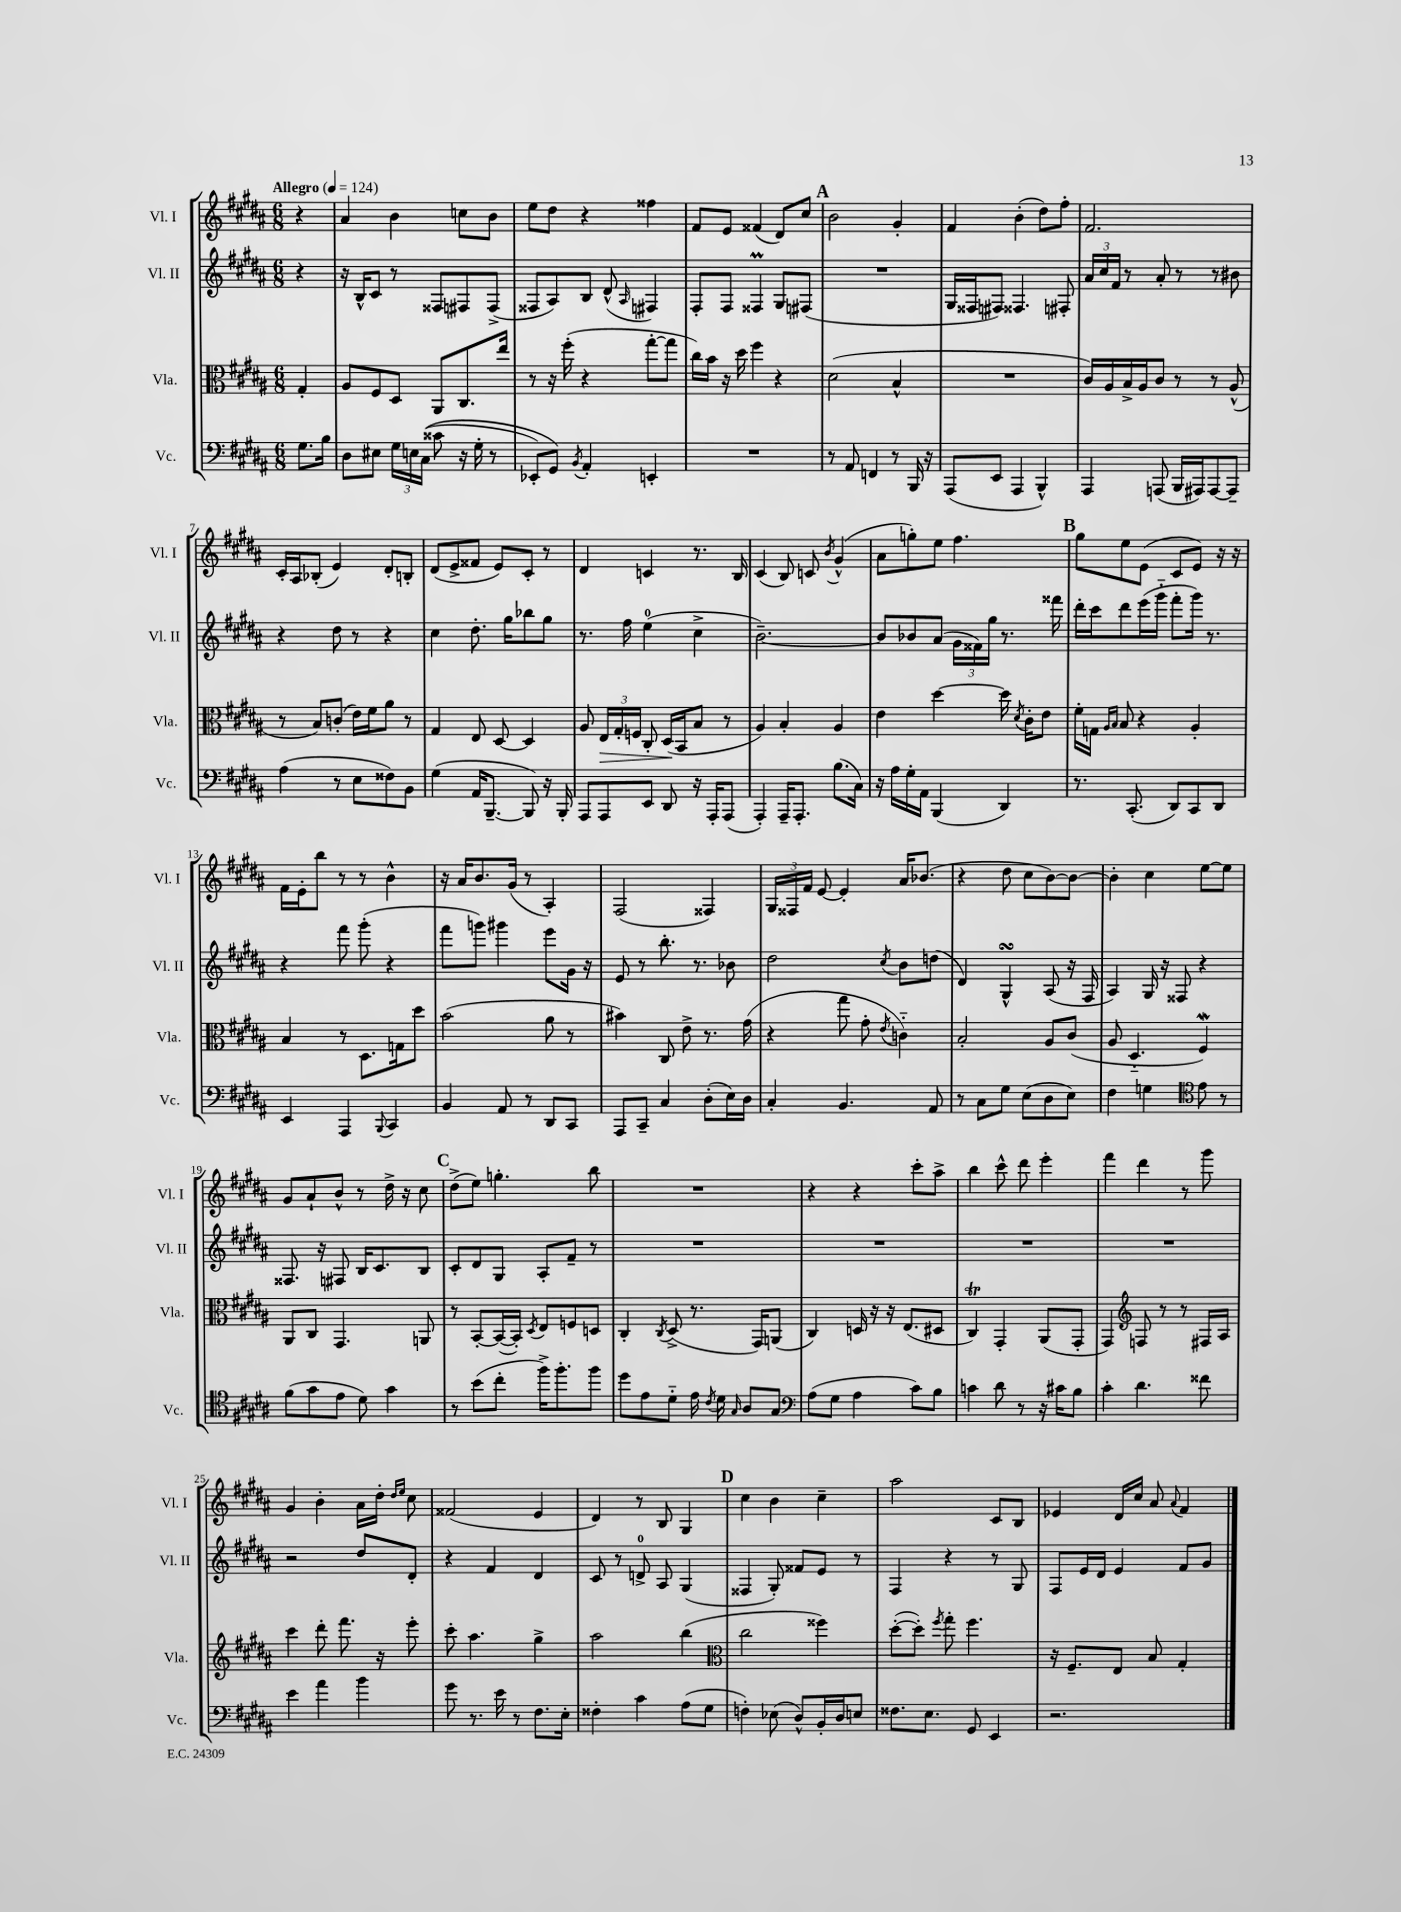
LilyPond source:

<<
\new StaffGroup <<
\new Staff = "s0" \with { instrumentName = "Vl. I" shortInstrumentName = "Vl. I" } {
    \clef treble \key b \major \numericTimeSignature \time 6/8 \partial 4 \tempo "Allegro" 4 = 124
    \autoBeamOff r4 |
    ais'4 b'4 c''8[ b'8] |
    e''8[ dis''8] r4 fisis''4 |
    fis'8[ e'8] fisis'4( dis'8[) cis''8] |
    \mark \markup { \bold "A" } b'2 gis'4-. |
    fis'4 b'4-.( dis''8[) fis''8]-. |
    fis'2. |
    cis'16[-. ais16 bes8]-.( e'4) dis'8[-. b8]-. |
    dis'8[( e'8-> fisis'8] e'8[) cis'8]-. r8 |
    dis'4 c'4 r8. b16 |
    cis'4( b8) c'8 \acciaccatura { b'8 } gis'4-^( |
    ais'8[ g''8-.) e''8] fis''4. |
    \mark \markup { \bold "B" } gis''8[ e''8 e'8]( cis'8[ e'8]) r16 r16 |
    fis'16[ e'16-. b''8] r8 r8 b'4-^ |
    r16 ais'16[ b'8. gis'16]( r8 ais4-.) |
    fis2( fisis4) |
    \tuplet 3/2 { gis16[ fisis16 fis'16] } e'8~ e'4-. ais'16[ bes'8.]( |
    r4 dis''8 cis''8[ b'8~) b'8]~ |
    b'4-. cis''4 e''8[~ e''8] |
    gis'8[ ais'8-! b'8]-^ r8 dis''16-> r16 cis''8 |
    \mark \markup { \bold "C" } dis''8[->( e''8]) g''4.-. b''8 |
    R2. |
    r4 r4 cis'''8[-. ais''8]-> |
    b''4 cis'''8-^ dis'''8 e'''4-. |
    fis'''4 dis'''4 r8 gis'''8 |
    gis'4 b'4-. ais'16[ dis''16]-. \grace { dis''16[ e''16] } cis''8 |
    fisis'2( e'4 |
    dis'4) r8 b8 gis4 |
    \mark \markup { \bold "D" } cis''4 b'4 cis''4-- |
    ais''2 cis'8[ b8] |
    ees'4 dis'16[ cis''16] ais'8 \appoggiatura { ais'8 } fis'4 \bar "|." |
}
\new Staff = "s1" \with { instrumentName = "Vl. II" shortInstrumentName = "Vl. II" } {
    \clef treble \key b \major \numericTimeSignature \time 6/8 \partial 4
    \autoBeamOff r4 |
    r16 b16[-^ cis'8] r8 fisis8[ fis8 fis8]->( |
    fisis8[ ais8) b8] dis'8-^( \grace { ais16 } fis4) |
    fis8[-. fis8] fisis4\prall gis8[ fis8]( |
    \mark \markup { \bold "A" } R2. |
    gis16[ fisis16 fis8]) fisis4. fis8-. |
    \tuplet 3/2 { ais'16[ cis''16 fis'16] } r8 ais'8-. r8 r8 bis'8 |
    r4 dis''8 r8 r4 |
    cis''4 dis''8.-. gis''16[ bes''8 gis''8] |
    r8. fis''16 e''4-0( cis''4-> |
    b'2.~--) |
    b'8[ bes'8 ais'8]( \tuplet 3/2 { gis'16[ fisis'16) gis''16] } r8. fisis'''16 |
    \mark \markup { \bold "B" } dis'''16[-. cis'''16 dis'''8 e'''16( gis'''16]-_ fis'''8[-. gis'''16]) r8. |
    r4 fis'''8 gis'''8-.( r4 |
    fis'''8[ g'''8]) gis'''4 e'''8[ gis'16] r16 |
    e'8 r8 b''8.-. r8. bes'8 |
    dis''2 \acciaccatura { cis''8 } b'8[ d''8]( |
    dis'4) gis4-^\turn ais8( r16 fis16 |
    ais4) gis16 r16 fisis8 r4 |
    fisis8. r16 fis8 b16[ cis'8. b8] |
    \mark \markup { \bold "C" } cis'8[-. dis'8 gis8] ais8[-. fis'8]-- r8 |
    R2. |
    R2. |
    R2. |
    R2. |
    r2 dis''8[ dis'8]-. |
    r4 fis'4 dis'4 |
    cis'8 r8 d'8-0-> ais8 gis4( |
    \mark \markup { \bold "D" } fisis4 gis8-.) fisis'8[ e'8] r8 |
    fis4 r4 r8 gis8 |
    fis8[ e'16 dis'16] e'4 fis'8[ gis'8] \bar "|." |
}
\new Staff = "s2" \with { instrumentName = "Vla." shortInstrumentName = "Vla." } {
    \clef alto \key b \major \numericTimeSignature \time 6/8 \partial 4
    \autoBeamOff gis4-. |
    ais8[ fis8 dis8] ais,8[ cis8. e''16] |
    r8 r16 fis''16-.( r4 gis''8[~-. gis''8] |
    cis''16[) b'16] r16 dis''16 fis''4 r4 |
    \mark \markup { \bold "A" } dis'2( b4-^ |
    R2. |
    cis'16[) ais16 b16-> ais16 cis'8] r8 r8 ais8-^( |
    r8 b8[) c'8]-.( e'16[) fis'16 ais'8] r8 |
    gis4 e8 dis8~ dis4 |
    ais8 \tuplet 3/2 { e16[\> gis16-. f16] } cis8-. dis16[\!( b,16 b8] r8 |
    ais4) b4-. ais4 |
    e'4 dis''4~ dis''16 \acciaccatura { dis'8 } cis'16[-. e'8] |
    \mark \markup { \bold "B" } fis'16[-. g16] \grace { ais16[ b16] } b8 r4 ais4-. |
    b4 r8 dis8.[ g16 dis''8] |
    b'2( ais'8 r8 |
    bis'4) cis8 e'8-> r8. gis'16( |
    r4 gis''8 gis'8-. \acciaccatura { e'8 } c'4-_) |
    b2-. ais8[ cis'8]( |
    ais8 dis4.-_ fis4\mordent) |
    ais,8[ cis8] gis,4. a,8 |
    \mark \markup { \bold "C" } r8 b,8[~-. b,16~( b,16]-.) \acciaccatura { dis8 } e8[ f8 d8] |
    cis4-. \acciaccatura { cis8 } dis8->( r8. gis,16[) a,8]( |
    cis4) d16 r16 r16 e8.[( dis8] |
    cis4\trill) gis,4-. ais,8[( gis,8]-. |
    gis,4) \clef treble f8 r8 r8 fis16[ ais16] |
    cis'''4 dis'''8-. fis'''8. r16 e'''8-. |
    cis'''8-. ais''4. gis''4-> |
    ais''2 b''4( |
    \mark \markup { \bold "D" } \clef alto cis''2 fisis''4) |
    dis''8[~-.( dis''8]-.) \acciaccatura { fis''8 } gis''8-. fis''4. |
    r16 fis8.[-- e8] b8 gis4-. \bar "|." |
}
\new Staff = "s3" \with { instrumentName = "Vc." shortInstrumentName = "Vc." } {
    \clef bass \key b \major \numericTimeSignature \time 6/8 \partial 4
    \autoBeamOff gis8.[ b16] |
    dis8[ eis8] \tuplet 3/2 { gis16[ e16 cis16](\( } cisis'8 r16 gis16-. r8 |
    ees,8[-.) gis,8]\) \acciaccatura { b,8 } ais,4-. e,4-. |
    R2. |
    \mark \markup { \bold "A" } r8 ais,8 f,4 r8 b,,16 r16 |
    ais,,8[( e,8] ais,,4 b,,4-^) |
    ais,,4 a,,8( b,,16[ ais,,16) ais,,8~ ais,,8]-- |
    ais4( r8 e8[ fisis8) b,8] |
    gis4( ais,16[ b,,8.]~-- b,,8) r16 b,,16-. |
    ais,,8[ ais,,8 e,8] dis,8 r16 ais,,16[-. ais,,8]( |
    ais,,4-.) ais,,16[-- ais,,8.]-. b8.[( cis16]) |
    r16 ais16[ gis16-. ais,16] b,,4( dis,4) |
    \mark \markup { \bold "B" } r8. cis,8.-.( dis,8[) cis,8 dis,8] |
    e,4 ais,,4 \appoggiatura { b,,8 } cis,4 |
    b,4 ais,8 r8 dis,8[ cis,8] |
    ais,,8[ cis,8]-- cis4 dis8[-.( e16) dis16] |
    cis4-. b,4. ais,8 |
    r8 cis8[ gis8] e8[( dis8 e8]) |
    fis4 g4 \clef tenor e'8 r8 |
    fis'8[( gis'8 e'8] dis'8) gis'4 |
    \mark \markup { \bold "C" } r8 b'8[( cis''8]-. fis''16[->) fis''8.-. fis''8] |
    dis''8[ e'8 dis'8]-_ e'16 \acciaccatura { cis'8 } dis'16 \grace { gis16 } ais8[ gis8] |
    \clef bass ais8[( gis8] ais4 cis'8[) b8] |
    c'4 dis'8 r8 r16 cis'16[ b8] |
    cis'4-. dis'4. fisis'8 |
    e'4 ais'4 b'4 |
    gis'8 r8. e'16 r8 fis8.[ e16]-. |
    fisis4-. cis'4 ais8[( gis8] |
    \mark \markup { \bold "D" } f4-.) ees8( dis8[-^) b,16-. dis16 e8] |
    fisis8.[ e8.] gis,8 e,4 |
    r2. \bar "|." |
}
>>
>>
